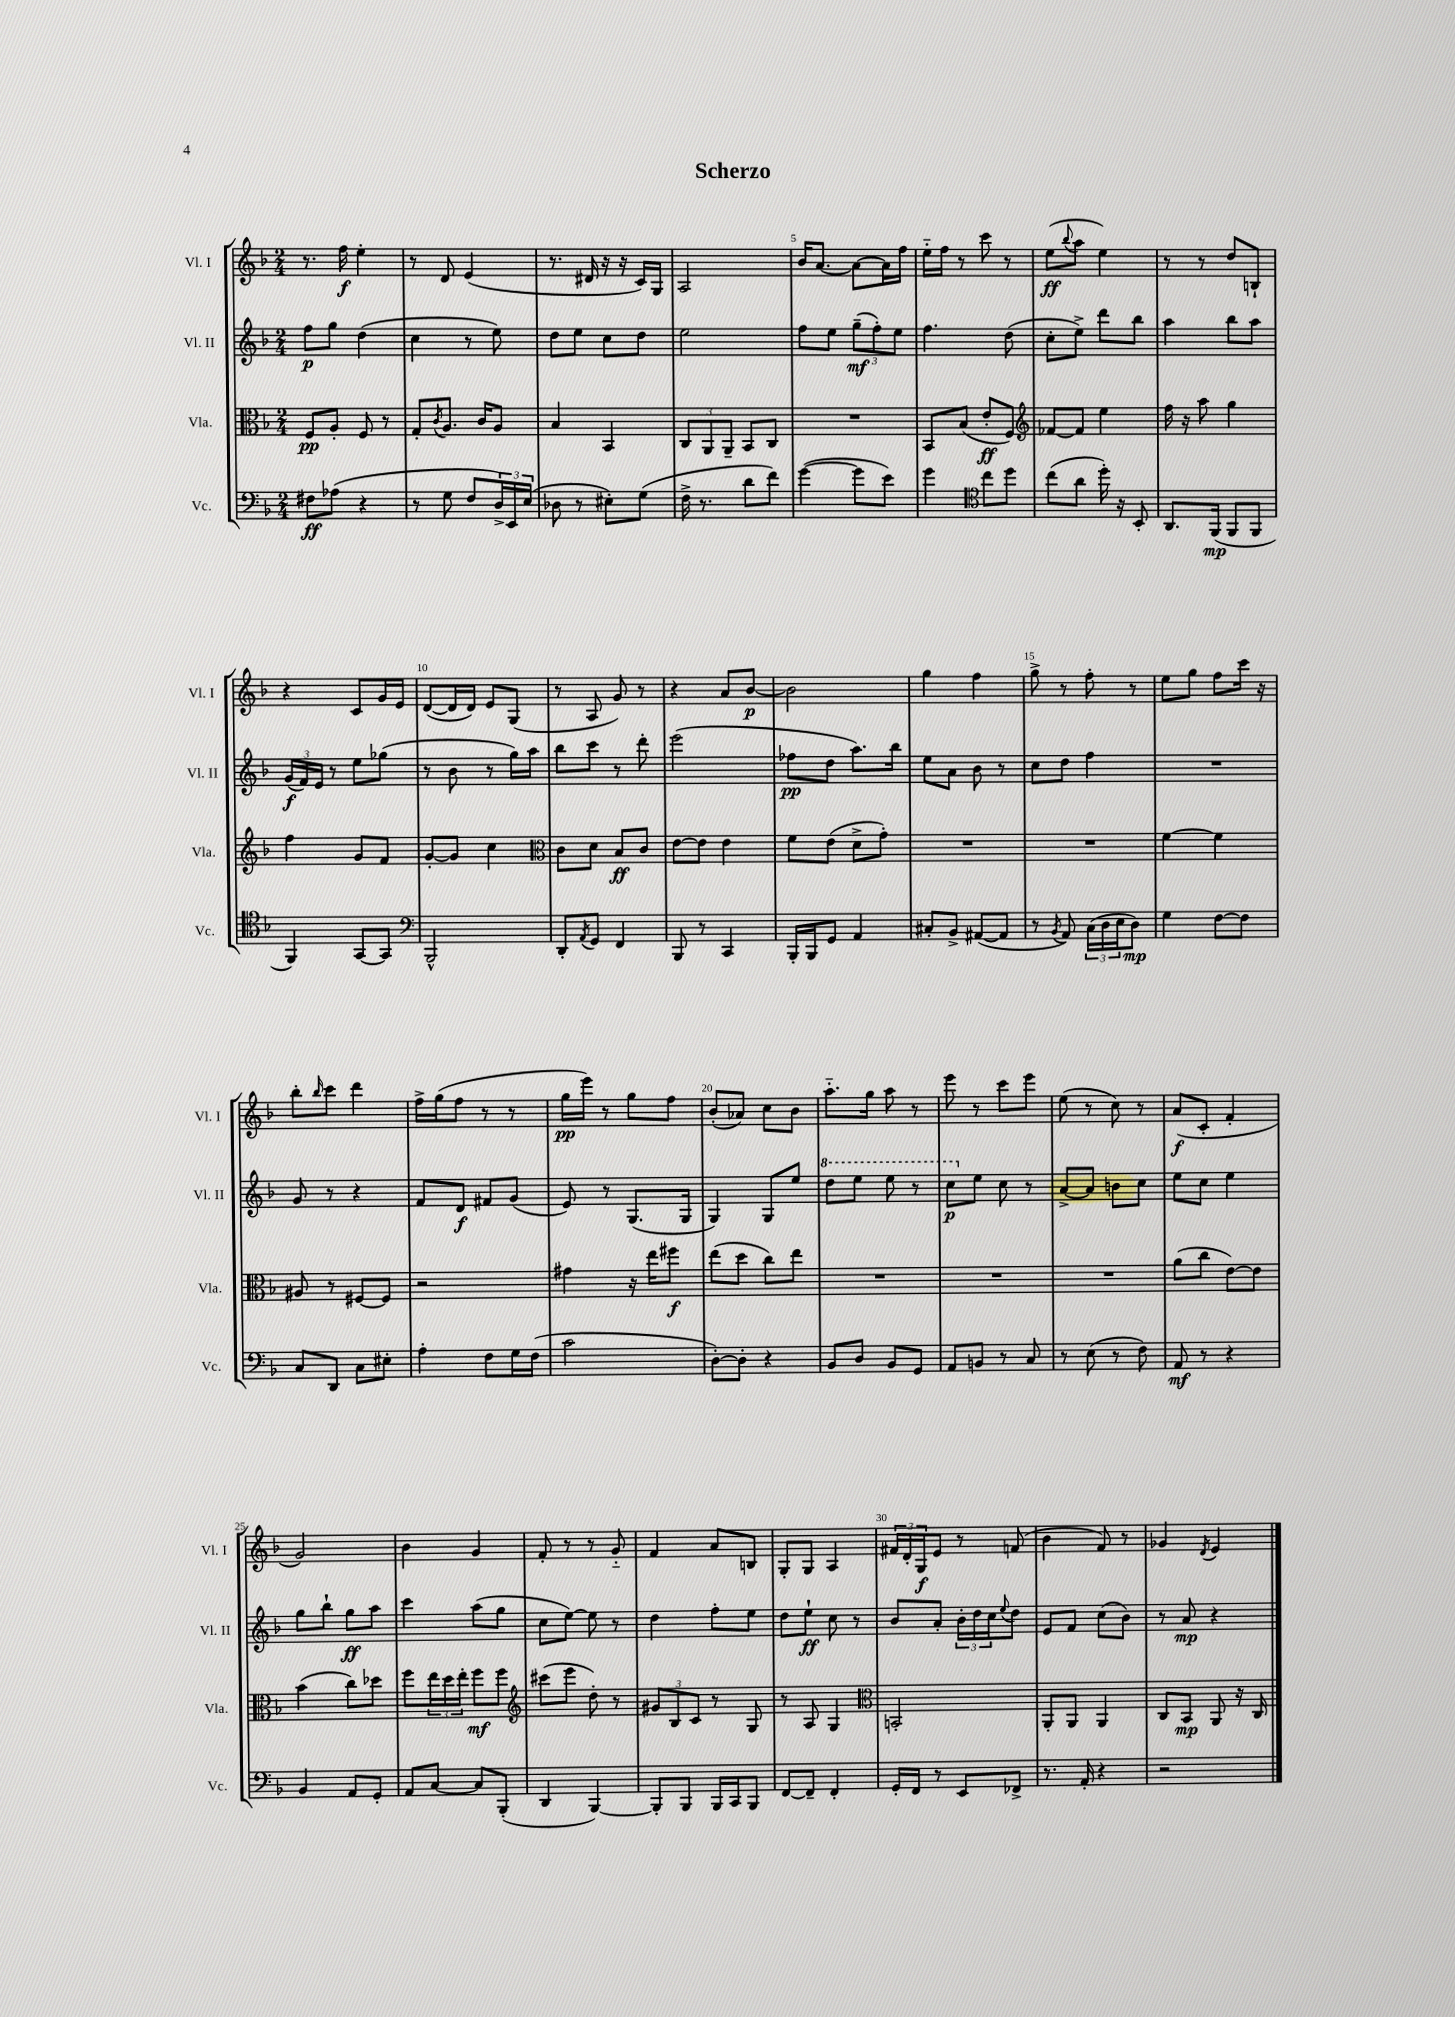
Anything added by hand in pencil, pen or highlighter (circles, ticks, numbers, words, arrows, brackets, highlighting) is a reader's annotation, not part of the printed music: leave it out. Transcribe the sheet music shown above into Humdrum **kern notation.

**kern	**kern	**kern	**kern
*staff4	*staff3	*staff2	*staff1
*clefF4	*clefC3	*clefG2	*clefG2
*k[b-]	*k[b-]	*k[b-]	*k[b-]
*M2/4	*M2/4	*M2/4	*M2/4
8F#\L	8F/L	8ff\L	8.r
(8A-\J	8A'/J	8gg\J	.
.	.	.	16ff\
4r	8F/	(4dd\	4ee'\
.	8r	.	.
=	=	=	=
8r	8G'/L	4cc\	8r
.	8qc/	.	.
8G\	8.A/J	.	8d/
8F/L	.	8r	(4e/
.	16c/LK	.	.
24D^/L)	8A/J	8ee\)	.
24EE/	.	.	.
(24E/JJ	.	.	.
=	=	=	=
8D-\	4B-/	8dd\L	8.r
8r	.	8ee\J	.
.	.	.	16d#/
8E#'\L)	4BB-/	8cc\L	16r
.	.	.	16r
(8G\J	.	8dd\J	16c/LL)
.	.	.	16G/JJ
=	=	=	=
16F^\	12C/L	2ee\	2A/
8.r	.	.	.
.	12AA/	.	.
.	12AA~/J	.	.
8d\L	8BB-/L	.	.
8f\J)	8C/J	.	.
=	=	=	=
([4g\	2r	8ff\L	16b-/LK
.	.	.	[8.a/J
.	.	8ee\J	.
8g\]L	.	(12gg~\L	8a\_L
.	.	12ff'\)	.
8e\J)	.	.	16a\]L
.	.	12ee\J	.
.	.	.	16ff\JJ
=	=	=	=
4g\	8BB-/L	4.ff\	16ee'~\LL
.	.	.	16ff\JJ
.	(8B-/J	.	8r
*clefC4	*	*	*
8cc\L	8e'/L	.	8ccc\
8dd\J	8F/J)	(8dd\	8r
=	=	=	=
*	*clefG2	*	*
(8cc\L	[8f-/L	8cc'\L	(8ee\L
.	.	.	8qqbb-/
8a\J	8f-/]J	8ee^\J)	8aa\J
16dd'\)	4ee\	8ddd\L	4ee\)
16r	.	.	.
8BB-'/	.	8bb-\J	.
=	=	=	=
8.AA/L	16ff\	4aa\	8r
.	16r	.	.
.	8aa\	.	8r
(16FF/Jk	.	.	.
8FF/L	4gg\	8bb-\L	8dd/L
8FF/J	.	8aa\J	8B`/J
=	=	=	=
4FF/)	4ff\	(24g/LL	4r
.	.	24f/)	.
.	.	24e/JJ	.
.	.	8r	.
[8GG/L	8g/L	8ee\L	8c/L
8GG/]J	8f/J	(8gg-\J	16g/L
.	.	.	16e/JJ
=	=	=	=
*clefF4	*	*	*
2BBB-^^/	[8g'/L	8r	([8d/L
.	8g/]J	8b-\	16d/]L
.	.	.	16d/JJ)
.	4cc\	8r	8e/L
.	.	16gg\LL)	(8G/J
.	.	16aa\JJ	.
=	=	=	=
*	*clefC3	*	*
8DD'/L	8c\L	8bb-\L	8r
8qAA/	.	.	.
8GG/J	8d\J	8ccc\J	8A/
4FF/	8B-/L	8r	8g/)
.	8c/J	8ddd'\	8r
=	=	=	=
8BBB-/	[8e\L	(2eee\	4r
8r	8e\]J	.	.
4CC/	4e\	.	8a/L
.	.	.	[8b-/J
=	=	=	=
16BBB-'/LL	8f\L	8ff-\L	2b-\]
16BBB-/J	.	.	.
8GG/J	(8e\J	8dd\J	.
4AA/	8d^\L	8.aa\L)	.
.	8g'\J)	.	.
.	.	16bb-\Jk	.
=	=	=	=
8C#'/L	2r	8ee\L	4gg\
8BB-^/J	.	8a\J	.
([8AA#/L	.	8b-\	4ff\
8AA#/]J	.	8r	.
=	=	=	=
8r	2r	8cc\L	8gg^\
8qBB-/	.	.	.
8AA/)	.	8dd\J	8r
(24C\LL	.	4ff\	8ff'\
24D\	.	.	.
24E\J	.	.	.
8D\J)	.	.	8r
=	=	=	=
4G\	[4f\	2r	8ee\L
.	.	.	8gg\J
[8F\L	4f\]	.	8ff\L
8F\]J	.	.	16ccc\Jk
.	.	.	16r
=	=	=	=
8C/L	8A#/	8g/	8bb-'\L
.	.	.	16qqbb-/
8DD/J	8r	8r	8ccc\J
8C\L	[8F#/L	4r	4ddd\
8E#'\J	8F#/]J	.	.
=	=	=	=
4A'\	2r	8f/L	16ff^\LL
.	.	.	(16gg\J
.	.	8d/J	8ff\J
8F\L	.	8f#/L	8r
16G\L	.	(8g/J	8r
(16F\JJ	.	.	.
=	=	=	=
2c\	4g#\	8e/)	16gg\LL
.	.	.	16eee\JJ)
.	.	8r	8r
.	16r	(8.G/L	8gg\L
.	16ee\LK	.	.
.	8ff#\J	.	8ff\J
.	.	16G/Jk	.
=	=	=	=
[8D'\L)	(8ee\L	4G/)	(8b-'/L
8D'\]J	8dd\J	.	8a-/J)
4r	8cc\L)	8G/L	8cc\L
.	8ee\J	8ee/J	8b-\J
=	=	=	=
8BB-/L	2r	8ddd\L	8.aa'~\L
8D/J	.	8eee\J	.
.	.	.	16gg\Jk
8BB-/L	.	8eee\	8aa\
8GG/J	.	8r	8r
=	=	=	=
8AA/L	2r	8ccc\L	8eee\
8BB/J	.	8ee\J	8r
8r	.	8cc\	8ccc\L
8C/	.	8r	8eee\J
=	=	=	=
8r	2r	[8a^/L	(8ee\
(8E\	.	8a/]J	8r
8r	.	8b\L	8cc\)
8F\)	.	8cc\J	8r
=	=	=	=
8AA/	(8a\L	8ee\L	(8a/L
8r	8cc\J	8cc\J	8c'/J
4r	[8e\L)	4ee\	4f'/
.	8e\]J	.	.
=	=	=	=
4BB-/	(4b-\	8gg\L	2g/)
.	.	8bb-`\J	.
8AA/L	8cc\L)	8gg\L	.
8GG'/J	8dd-\J	8aa\J	.
=	=	=	=
8AA/L	8ff\L	4ccc\	4b-\
[8C/J	24ee\L	.	.
.	24dd\	.	.
.	24ee'\JJ	.	.
8C/]L	8ff\L	(8aa\L	4g/
(8BBB-'/J	8ff\J	8gg\J	.
=	=	=	=
*	*clefG2	*	*
4DD/	(8ccc#\L	8cc\L	8f'/
.	8eee\J	[8ee\J)	8r
[4BBB-/)	8dd'\)	8ee\]	8r
.	8r	8r	8g'~/
=	=	=	=
8BBB-'/]L	12g#/L	4dd\	4f/
.	12B-/	.	.
8BBB-/J	.	.	.
.	12c/J	.	.
16BBB-/LL	8r	8ff'\L	8a/L
16CC/J	.	.	.
8BBB-/J	8G/	8ee\J	8B/J
=	=	=	=
[8FF/L	8r	8dd\L	8G'/L
8FF~/]J	8A/	8ee`\J	8G/J
4FF'/	4G/	8cc\	4A/
.	.	8r	.
=	=	=	=
*	*clefC3	*	*
16GG'/LL	2BB'/	8b-/L	24f#/LL
.	.	.	24d'/
16FF/JJ	.	.	.
.	.	.	24G/J
8r	.	8a'/J	8e/J
8EE/L	.	24b-'\LL	8r
.	.	24dd\	.
.	.	24cc\J	.
.	.	8qqee/	.
8FF-^/J	.	8dd\J	(8f/
=	=	=	=
8.r	8AA'/L	8e/L	4b-\
.	8AA/J	8f/J	.
16AA'/	.	.	.
4r	4AA/	(8cc\L	8f/)
.	.	8b-\J)	8r
=	=	=	=
2r	8C/L	8r	4g-/
.	8BB-/J	8a/	.
.	.	.	8qd/
.	8AA/	4r	4e/
.	16r	.	.
.	16C/	.	.
==	==	==	==
*-	*-	*-	*-
